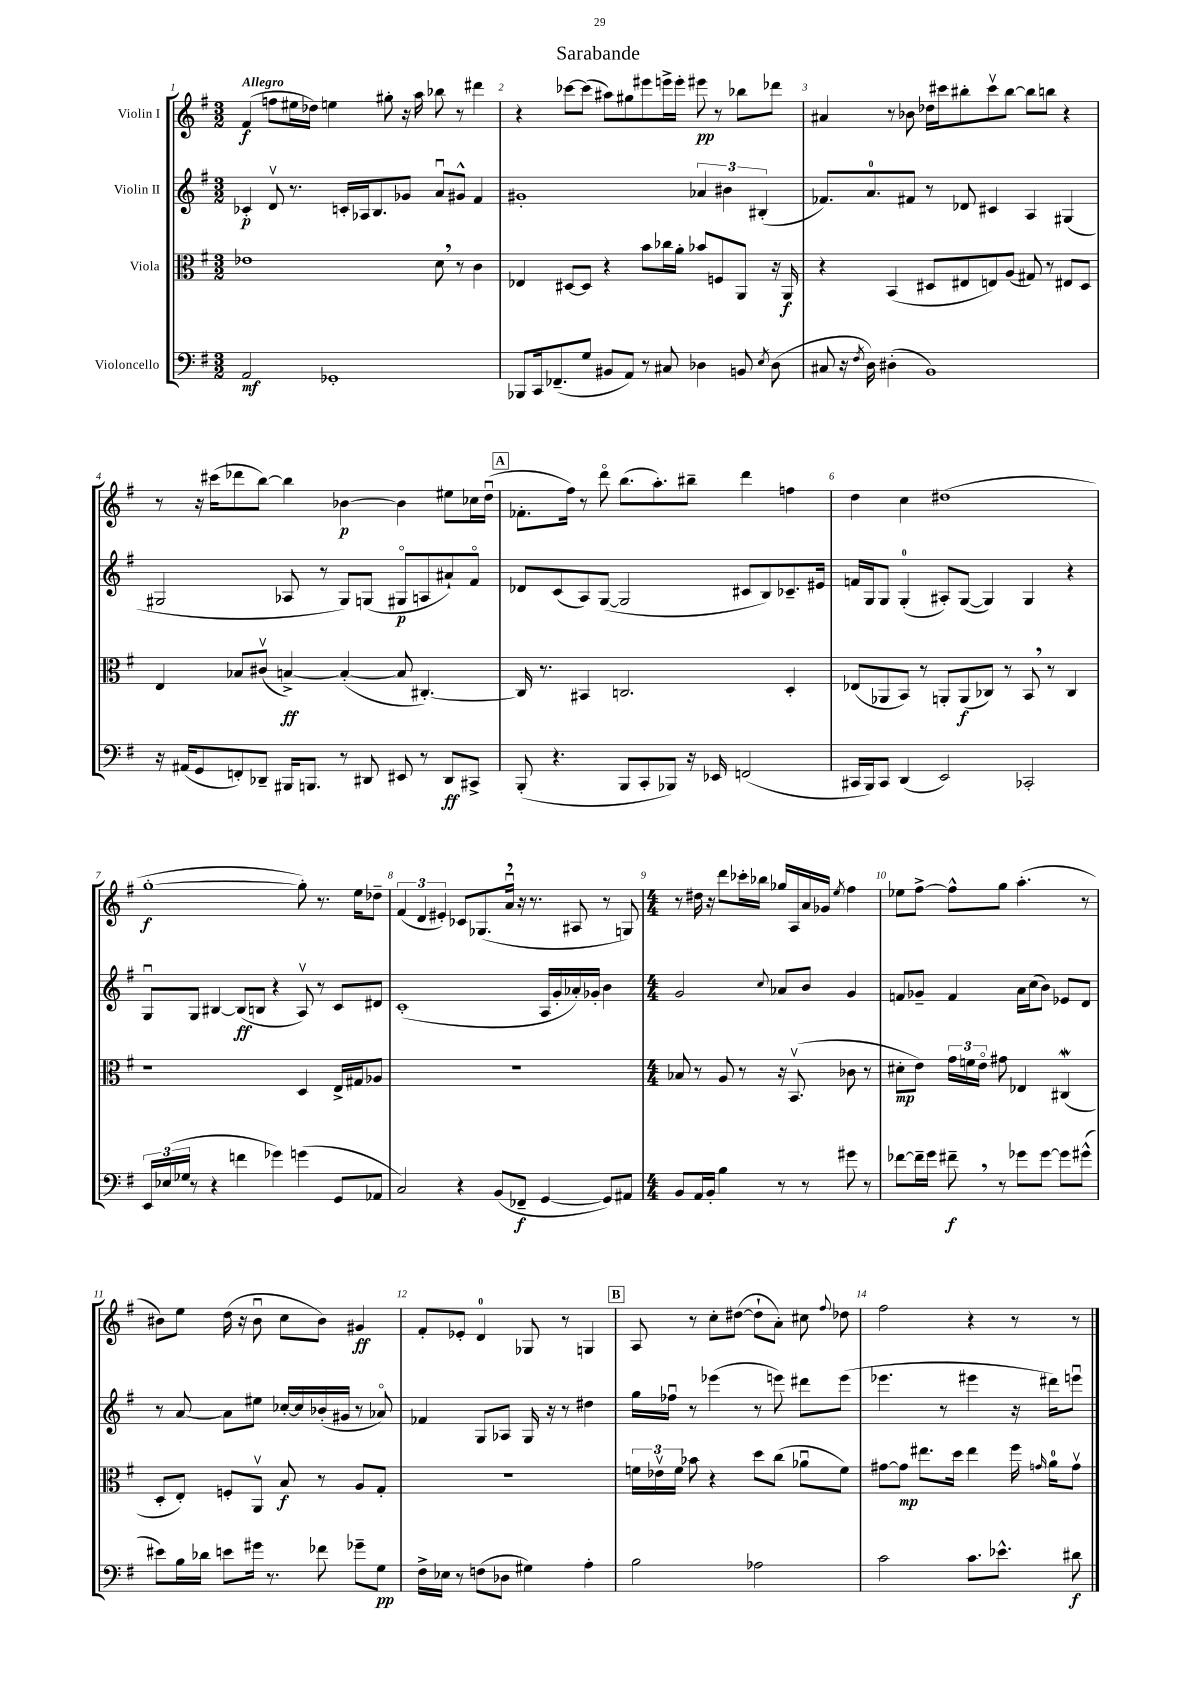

**kern	**dynam	**kern	**dynam	**kern	**dynam	**kern	**dynam
*part4	*part4	*part3	*part3	*part2	*part2	*part1	*part1
*staff4	*staff4	*staff3	*staff3	*staff2	*staff2	*staff1	*staff1
*I"Violoncello	*	*I"Viola	*	*I"Violin II	*	*I"Violin I	*
*clefF4	*	*clefC3	*	*clefG2	*	*clefG2	*
*k[f#]	*	*k[f#]	*	*k[f#]	*	*k[f#]	*
*M3/2	*	*M3/2	*	*M3/2	*	*M3/2	*
=1	=1	=1	=1	=1	=1	=1	=1
!	!	!	!	!	!	!LO:TX:a:B:t=Allegro	!
2AA/	mf	1e-X	.	4c-X'/	p	(4f#/	f
.	.	.	.	8dv/	.	8ffn\L	.
.	.	.	.	8.r	.	16ee#X\L	.
.	.	.	.	.	.	16dd-X\JJ)	.
1GG-X'	.	.	.	.	.	4een\	.
.	.	.	.	16cn'/LL	.	.	.
.	.	.	.	16A-X/J	.	.	.
.	.	.	.	8.B/	.	.	.
.	.	.	.	.	.	8gg#X'\	.
.	.	.	.	8g-X/J	.	16r	.
.	.	.	.	.	.	16aa\	.
.	.	8d,\	.	8au/L	.	8bb-X\	.
.	.	8r	.	8g#X^^/J	.	8r	.
.	.	4c\	.	4f#/	.	4ddd#X\	.
=2	=2	=2	=2	=2	=2	=2	=2
8BBB-X/L	.	4E-X/	.	1g#X'	.	4r	.
16CC/k	.	.	.	.	.	.	.
(8.FF-X~/	.	.	.	.	.	.	.
.	.	[8D#X/L	.	.	.	[8ccc-X\L	.
8G/J	.	8D#/J]	.	.	.	(8ccc-\J]	.
8BB#X/L	.	4r	.	.	.	8aa#X\L)	.
8AA/J)	.	.	.	.	.	8gg#X\	.
8r	.	8b\L	.	.	.	8eee#X\	.
8C#X/	.	16cc-X\L	.	.	.	16eeen^\L	.
.	.	16a'\JJ	.	.	.	16eee'\JJ	.
4D-X\	.	8b-X/L	.	6a-X/	.	8eee#X\	pp
.	.	8Fn/	.	.	.	8r	.
.	.	.	.	6b#X\	.	.	.
8BBn/	.	8AA/J	.	.	.	8bb-X\L	.
.	.	.	.	(6B#X'/	.	.	.
8qE/	.	.	.	.	.	.	.
(8D-\	.	16r	.	.	.	8ddd-X\J	.
.	.	16AA/	f	.	.	.	.
=3	=3	=3	=3	=3	=3	=3	=3
8C#X/	.	4r	.	8.f-X/L)	.	4a#X/	.
16r	.	.	.	.	.	.	.
8qF#/	.	.	.	.	.	.	.
16D\)	.	.	.	8.a/	.	.	.
(4D#X'\	.	(4BB/	.	.	.	8r	.
.	.	.	.	8f#X/J	.	8b-X\	.
1BB)	.	8D#X/L	.	8r	.	16dd-X\LL	.
.	.	.	.	.	.	16ccc#X\J	.
.	.	8E#X/	.	8d-X/	.	8bb#X'\	.
.	.	8En/)	.	4c#X/	.	8ccc#v\	.
.	.	(8A/J	.	.	.	[8bb#\J	.
.	.	8G#X/)	.	4A/	.	8bb#\L]	.
.	.	8r	.	.	.	8bbn\J	.
.	.	8E#X/L	.	(4G#X/	.	4r	.
.	.	8D#/J	.	.	.	.	.
!!LO:LB:g=z
=4	=4	=4	=4	=4	=4	=4	=4
16r	.	4E/	.	2G#X/	.	8r	.
(16AA#X/KL	.	.	.	.	.	.	.
8GG/	.	.	.	.	.	16r	.
.	.	.	.	.	.	(16ccc#X\KL	.
8FFn'/)	.	8B-X/L	.	.	.	8ddd-X\	.
8DD-X~/J	.	(8c#Xv/J	.	.	.	[8bb\J)	.
16BBB#X/KL	.	[4Bn^/)	ff	8A-X/	.	4bb\]	.
8.BBBn/J	.	.	.	.	.	.	.
.	.	.	.	8r	.	.	.
8r	.	(4B'/_	.	8G#/L)	.	[4b-X\	p
8DD#X/	.	.	.	(8Gn/J	.	.	.
8EE#X/	.	8B/]	.	8G#X/L	p	4b-\]	.
8r	.	[4.C#X'/)	.	8An/	.	.	.
8DD#/L	ff	.	.	8a#X`/)	.	8ee#X\L	.
8CC#X^/J	.	.	.	8f#/J	.	16cc-X\L	.
.	.	.	.	.	.	(16ddu\JJ	.
!!LO:REH:place=s1:t=A
=5	=5	=5	=5	=5	=5	=5	=5
(8BBB'/	.	16C#/]	.	8d-X/L	.	8.f-X'\L	.
.	.	8.r	.	.	.	.	.
4.r	.	.	.	(8c/	.	.	.
.	.	.	.	.	.	16ff#\Jk)	.
.	.	4BB#X/	.	8A/)	.	8r	.
.	.	.	.	([8G/J	.	8ddd\	.
8BBB/L	.	2.Cn/	.	2G/]	.	(8.bb\L	.
8CC'/	.	.	.	.	.	.	.
.	.	.	.	.	.	8.aa'\)	.
8BBB-X/J)	.	.	.	.	.	.	.
16r	.	.	.	.	.	8bb#X~\J	.
16EE-X/	.	.	.	.	.	.	.
(2FFn/	.	.	.	8c#X/L	.	4ddd\	.
.	.	.	.	8B/)	.	.	.
.	.	4D'/	.	8.c-X~/	.	4ffn\	.
.	.	.	.	16e#X/Jk	.	.	.
=6	=6	=6	=6	=6	=6	=6	=6
16CC#X/LL	.	(8E-X/L	.	16fn/LL	.	4dd\	.
16BBB/J)	.	.	.	16G/J	.	.	.
8CC#/J	.	8AA-X/	.	8G/J	.	.	.
(4DD/	.	8BB/J)	.	(4G'/	.	4cc\	.
.	.	8r	.	.	.	.	.
2EE/)	.	8AAn'/L	.	8A#X'/L)	.	(1dd#X	.
.	.	(8AA/	f	([8G/J	.	.	.
.	.	8C-X/J)	.	4G/])	.	.	.
.	.	8r	.	.	.	.	.
2CC-X'/	.	8BB,/	.	4G/	.	.	.
.	.	8r	.	.	.	.	.
.	.	4C-/	.	4r	.	.	.
!!LO:LB:g=z
=7	=7	=7	=7	=7	=7	=7	=7
24EE/LL	.	1r	.	8Gu/L	.	[1gg'	f
(24E-X/	.	.	.	.	.	.	.
24G-X/JJ	.	.	.	.	.	.	.
8r	.	.	.	8G/J	.	.	.
4r	.	.	.	[4B#X/	.	.	.
4fn\	.	.	.	(8B#/L]	ff	.	.
.	.	.	.	8Bn/J	.	.	.
4g-X\)	.	.	.	4r	.	.	.
(4gn\	.	4D/	.	8Av/)	.	8gg'\])	.
.	.	.	.	8r	.	8.r	.
8GG/L	.	16E^/LL	.	8c/L	.	.	.
.	.	16G#X/J	.	.	.	16ee\KL	.
8AA-X/J	.	8A-X/J	.	8d#X/J	.	8dd-X~\J	.
=8	=8	=8	=8	=8	=8	=8	=8
2C/)	.	1.r	.	(1c'	.	(6f#/	.
.	.	.	.	.	.	6d/	.
.	.	.	.	.	.	6e#X'/)	.
4r	.	.	.	.	.	8c-X/L	.
.	.	.	.	.	.	(8.G-X/	.
(8BB/L	.	.	.	.	.	.	.
.	.	.	.	.	.	16au,/Jk	.
8FF-X~/J	f	.	.	.	.	16r	.
.	.	.	.	.	.	8.r	.
[4GG/	.	.	.	16A/LL	.	.	.
.	.	.	.	16g'/	.	.	.
.	.	.	.	16a-X'/)	.	8A#X/	.
.	.	.	.	16g-X'/JJ	.	.	.
8GG/L])	.	.	.	4b\	.	8r	.
8AA#X/J	.	.	.	.	.	8Gn/)	.
=9	=9	=9	=9	=9	=9	=9	=9
*M4/4	*	*M4/4	*	*M4/4	*	*M4/4	*
8BB/L	.	8B-X/	.	2g/	.	8r	.
16AA/L	.	8r	.	.	.	16dd#X\	.
16BB'/JJ	.	.	.	.	.	16r	.
4B\	.	8A/	.	.	.	8ddd\L	.
.	.	8r	.	.	.	16ccc-X'\L	.
.	.	.	.	.	.	16bb-X\JJ	.
.	.	.	.	8qqcc/	.	.	.
8r	.	16r	.	8a-X/L	.	16gg-X/LL	.
.	.	(8.BBv/	.	.	.	16A/	.
8r	.	.	.	8b/J	.	16a/	.
.	.	.	.	.	.	16g-X/JJ	.
.	.	.	.	.	.	8qee/	.
8g#X\	.	8c-X\	.	4g/	.	4ff#\	.
8r	.	8r	.	.	.	.	.
=10	=10	=10	=10	=10	=10	=10	=10
[8f-X\L	.	8d#X'\L	mp	8fn/L	.	8ee-X\L	.
16f-~\L]	.	8e\J)	.	8g-X~/J	.	[8ff#^\J	.
16g\JJ	.	.	.	.	.	.	.
8f#X~,\	f	24g\LL	.	4f/	.	8ff#^^\L]	.
.	.	24fn\	.	.	.	.	.
.	.	24e\JJ	.	.	.	.	.
8r	.	8g#X\	.	.	.	8gg\J	.
8g-X\L	.	4E-X/	.	16a\LL	.	(4.aa'\	.
.	.	.	.	(16cc\J	.	.	.
[8g-\J	.	.	.	8b\J)	.	.	.
8g-\L]	.	(4C#XW/	.	8e-X/L	.	.	.
(8g#X^^\J	.	.	.	8d/J	.	8r	.
!!LO:LB:g=z
=11	=11	=11	=11	=11	=11	=11	=11
8e#X\L)	.	8D'/L	.	8r	.	8b#X\L)	.
16B\L	.	8E'/J)	.	[8a/	.	8ee\J	.
16d-X\JJ	.	.	.	.	.	.	.
8en\L	.	8Fn'/L	.	8a\L]	.	(16dd\	.
.	.	.	.	.	.	16r	.
16g#X\Jk	.	8AAv/J	.	8ee#X\J	.	8b#u\	.
8.r	.	.	.	.	.	.	.
.	.	8B/	f	[16cc-X'/LL	.	8cc\L	.
.	.	.	.	16cc-/]	.	.	.
8f-X\	.	8r	.	(16b-X'/	.	8b#\J)	.
.	.	.	.	16g#X/JJ	.	.	.
8g-X~\L	.	8A/L	.	8r	.	4g#X/	ff
8G\J	pp	8G'/J	.	8a-X/)	.	.	.
=12	=12	=12	=12	=12	=12	=12	=12
16F#^\LL	.	1r	.	4f-X/	.	8f#'/L	.
16E-X\JJ	.	.	.	.	.	.	.
8r	.	.	.	.	.	8e-X'/J	.
(8Fn\L	.	.	.	8G/L	.	4d/	.
8D-X\J	.	.	.	8A-X/J	.	.	.
4G#X\)	.	.	.	16G/	.	8G-X/	.
.	.	.	.	16r	.	.	.
.	.	.	.	8r	.	8r	.
4A'\	.	.	.	4dd#X\	.	4Gn/	.
!!LO:REH:place=s1:t=B
=13	=13	=13	=13	=13	=13	=13	=13
2B\	.	24fn\LL	.	16gg\LL	.	8A/	.
.	.	24e-Xv\	.	.	.	.	.
.	.	.	.	16ff-Xu\JJ	.	.	.
.	.	24f\JJ	.	.	.	.	.
.	.	8b-X\	.	8r	.	8r	.
.	.	4r	.	(4eee-X\	.	8cc'\L	.
.	.	.	.	.	.	([8dd#X\J	.
2A-X\	.	8dd\L	.	8r	.	8dd#`\L]	.
.	.	(8cc\J	.	8eeen\)	.	8a'\J)	.
.	.	8a-Xu\L	.	8ddd#X\L	.	8cc#X\	.
.	.	.	.	.	.	8qqff#/	.
.	.	8f\J)	.	(8eee\J	.	8dd-X\	.
=14	=14	=14	=14	=14	=14	=14	=14
2c\	.	[8g#X\L	.	4.eee-X\	.	2ff#\	.
.	.	8g#\J]	mp	.	.	.	.
.	.	8.ee#X\L	.	.	.	.	.
.	.	.	.	8r	.	.	.
.	.	16dd\Jk	.	.	.	.	.
8.c\L	.	4ee#\	.	4eee#X\	.	4r	.
8.e-X^^\J	.	.	.	.	.	.	.
.	.	16ff#\	.	16r	.	8r	.
.	.	16qqgn/	.	.	.	.	.
.	.	16a\KL	.	16ddd#X\KL)	.	.	.
8d#X\	f	8gv\J	.	8eeenu\J	.	8r	.
==	==	==	==	==	==	==	==
*-	*-	*-	*-	*-	*-	*-	*-
